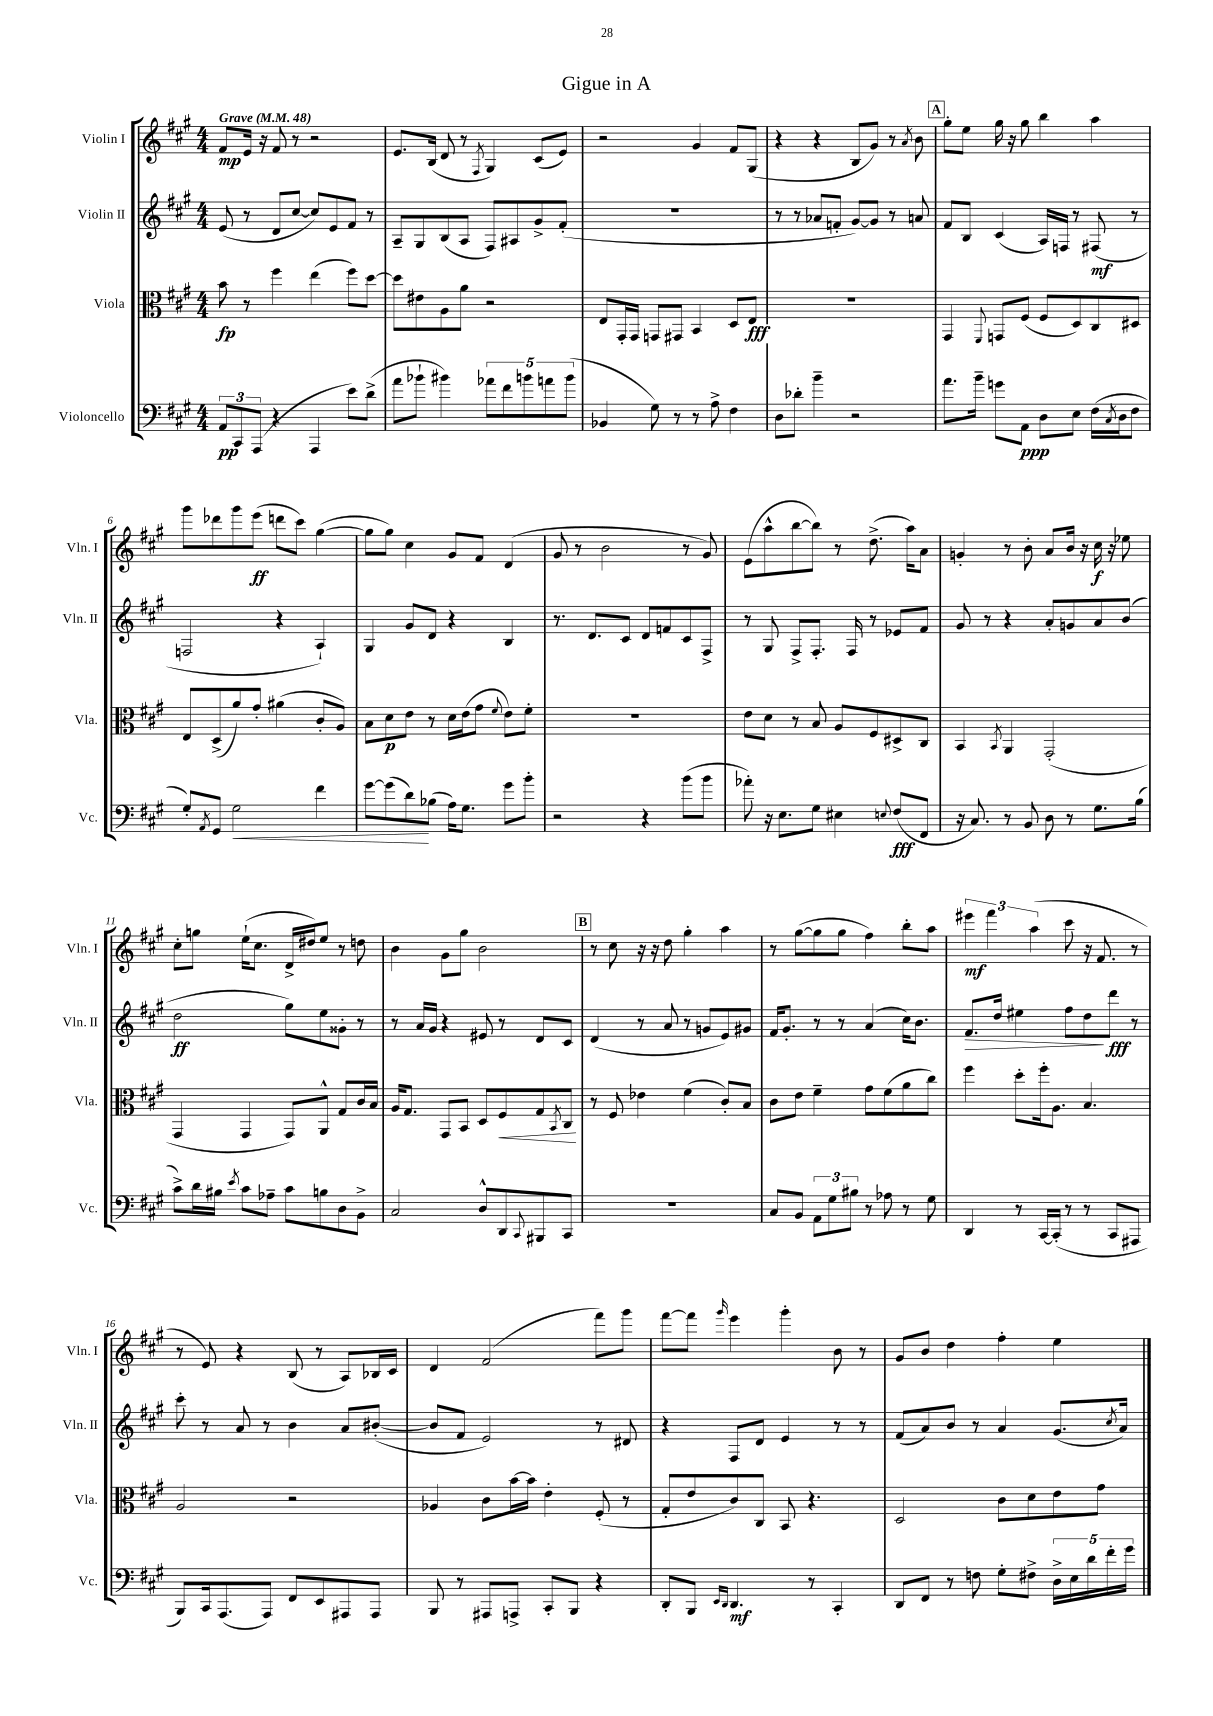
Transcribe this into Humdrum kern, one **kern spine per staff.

**kern	**dynam	**kern	**dynam	**kern	**dynam	**kern	**dynam
*part4	*part4	*part3	*part3	*part2	*part2	*part1	*part1
*staff4	*staff4	*staff3	*staff3	*staff2	*staff2	*staff1	*staff1
*I"Violoncello	*	*I"Viola	*	*I"Violin II	*	*I"Violin I	*
*I'Vc.	*	*I'Vla.	*	*I'Vln. II	*	*I'Vln. I	*
*clefF4	*	*clefC3	*	*clefG2	*	*clefG2	*
*k[f#c#g#]	*	*k[f#c#g#]	*	*k[f#c#g#]	*	*k[f#c#g#]	*
*M4/4	*	*M4/4	*	*M4/4	*	*M4/4	*
*MM48	*	*MM48	*	*MM48	*	*MM48	*
=1	=1	=1	=1	=1	=1	=1	=1
!	!	!	!	!	!	!LO:TX:a:B:t=Grave	!
12AA/L	pp	8b\	fp	(8e/	.	8f#/L	mp
12CC#/	.	.	.	.	.	.	.
.	.	8r	.	8r	.	16e/Jk	.
(12AAA/J	.	.	.	.	.	.	.
.	.	.	.	.	.	16r	.
4r	.	4ff#\	.	8d/L	.	8f#/	.
.	.	.	.	[8cc#/J	.	8r	.
4AAA/	.	(4ee\	.	8cc#/L])	.	2r	.
.	.	.	.	8e/	.	.	.
8e\L)	.	8ff#\L)	.	8f#/J	.	.	.
(8d^\J	.	[8dd\J	.	8r	.	.	.
=2	=2	=2	=2	=2	=2	=2	=2
8a\L	.	8dd\L]	.	8A~/L	.	8.e/L	.
8b-X`\J	.	8e#X\	.	8G#/	.	.	.
.	.	.	.	.	.	(16B/Jk	.
4b#X\)	.	8A\	.	(8B/	.	8d/	.
.	.	8a\J	.	8A/J	.	8r	.
.	.	.	.	.	.	8qF#/	.
10a-X\L	.	2r	.	8F#/L)	.	4G#/)	.
10f#\	.	.	.	.	.	.	.
.	.	.	.	8A#X/	.	.	.
10bn\	.	.	.	.	.	.	.
.	.	.	.	8g#^/	.	(8c#/L	.
10an\	.	.	.	.	.	.	.
.	.	.	.	(8f#'/J	.	8e/J)	.
(10b\J	.	.	.	.	.	.	.
=3	=3	=3	=3	=3	=3	=3	=3
4BB-X/	.	8E/L	.	1r	.	2r	.
.	.	16GG#'/L	.	.	.	.	.
.	.	16GG#/JJ	.	.	.	.	.
8G#\)	.	8GGn/L	.	.	.	.	.
8r	.	8GG#X/J	.	.	.	.	.
8r	.	4BB/	.	.	.	4g#/	.
8A^\	.	.	.	.	.	.	.
4F#\	.	8D/L	.	.	.	8f#/L	.
.	.	8E/J	fff	.	.	(8G#/J	.
=4	=4	=4	=4	=4	=4	=4	=4
8D\L	.	1r	.	8r	.	4r	.
8d-X'\J	.	.	.	8r	.	.	.
4b~\	.	.	.	8a-X/L	.	4r	.
.	.	.	.	8fn'/J	.	.	.
2r	.	.	.	[8g#/L)	.	8B/L	.
.	.	.	.	8g#/J]	.	8g#/J)	.
.	.	.	.	8r	.	8r	.
.	.	.	.	.	.	8qa/	.
.	.	.	.	8an/	.	8b\	.
!!LO:REH:place=s1:t=A
=5	=5	=5	=5	=5	=5	=5	=5
8.a\L	.	4GG#/	.	8f#/L	.	8gg#'\L	.
.	.	.	.	8B/J	.	8ee\J	.
16b~\Jk	.	.	.	.	.	.	.
.	.	8qqFF#/	.	.	.	.	.
8gn\L	.	8GGn/L	.	(4c#/	.	16gg#\	.
.	.	.	.	.	.	16r	.
8AA\J	ppp	(8F#/J	.	.	.	8gg#\	.
8D\L	.	8F#/L	.	16A/LL)	.	4bb\	.
.	.	.	.	16Fn/JJ	.	.	.
8E\J	.	8D/)	.	8r	.	.	.
(16F#\LL	.	8C#/	.	(8F#X/	mf	4aa\	.
8qC#/	.	.	.	.	.	.	.
16D\J	.	.	.	.	.	.	.
8F#\J	.	8D#X/J	.	8r	.	.	.
!!LO:LB:g=z
=6	=6	=6	=6	=6	=6	=6	=6
8G#'/L)	.	8E/L	.	2Fn/	.	8ggg#\L	.
8qAA/	.	.	.	.	.	.	.
8GG#/J	.	(8D^/	.	.	.	8ddd-X\	.
!	!LO:HP:b	!	!	!	!	!	!
2G#\	<	8a/)	.	.	.	8ggg#\	.
.	.	8g#'/J	.	.	.	(8eee\J	ff
.	.	(4a#X\	.	4r	.	8dddn\L	.
.	.	.	.	.	.	8ccc#\J)	.
4f#\	.	8c#'/L	.	4A`/)	.	([4gg#\	.
.	.	8A/J)	.	.	.	.	.
=7	=7	=7	=7	=7	=7	=7	=7
[8g#\L	.	8B\L	.	4G#/	.	8gg#\L]	.
(8g#\]	.	8d\	p	.	.	8gg#\J)	.
8d\)	.	8e\J	.	8g#/L	.	4cc#\	.
(8B-X\J	[	8r	.	8d/J	.	.	.
16A\KL)	.	16d\LL	.	4r	.	8g#/L	.
8.G#\J	.	(16e\J	.	.	.	.	.
.	.	8g#\J	.	.	.	8f#/J	.
.	.	8qqf#/	.	.	.	.	.
8g#\L	.	8e\L)	.	4B/	.	(4d/	.
8b'\J	.	8f#'\J	.	.	.	.	.
=8	=8	=8	=8	=8	=8	=8	=8
2r	.	1r	.	8.r	.	8g#/	.
.	.	.	.	.	.	8r	.
.	.	.	.	8.d/L	.	.	.
.	.	.	.	.	.	2b\	.
.	.	.	.	8c#/J	.	.	.
4r	.	.	.	8d/L	.	.	.
.	.	.	.	8fn/	.	.	.
(8b\L	.	.	.	8c#/	.	8r	.
8b\J	.	.	.	8F#^/J	.	8g#/)	.
=9	=9	=9	=9	=9	=9	=9	=9
8a-X'\)	.	8e\L	.	8r	.	(8e\L	.
16r	.	8d\J	.	8G#/	.	8aa^^\	.
8.E\L	.	.	.	.	.	.	.
.	.	8r	.	8F#^/L	.	[8bb\	.
8G#\J	.	8B/	.	8.F#'/J	.	8bb\J])	.
4E#X\	.	8A/L	.	.	.	8r	.
.	.	.	.	16F#/	.	.	.
.	.	8F#/	.	8r	.	(8.dd^\	.
8qqEn/	.	.	.	.	.	.	.
(8F#/L	fff	8D#X^/	.	8e-X/L	.	.	.
.	.	.	.	.	.	16aa\KL)	.
8FF#/J	.	8C#/J	.	8f#/J	.	8a\J	.
=10	=10	=10	=10	=10	=10	=10	=10
16r	.	4BB/	.	8g#/	.	4gn'/	.
8.C#/)	.	.	.	.	.	.	.
.	.	.	.	8r	.	.	.
.	.	8qBB/	.	.	.	.	.
8r	.	4AA/	.	4r	.	8r	.
8BB/	.	.	.	.	.	8b'\	.
8D\	.	(2GG#'/	.	8a'/L	.	8a/L	.
8r	.	.	.	8gn/	.	16b/Jk	.
.	.	.	.	.	.	16r	.
8.G#\L	.	.	.	8a/	.	16cc#\	f
.	.	.	.	.	.	16r	.
.	.	.	.	(8b/J	.	8ee-X\	.
(16B\Jk	.	.	.	.	.	.	.
!!LO:LB:g=z
=11	=11	=11	=11	=11	=11	=11	=11
8c#^\L)	.	4GG#/	.	2dd\	ff	8cc#'\L	.
16d\L	.	.	.	.	.	8ggn\J	.
16B#X\JJ	.	.	.	.	.	.	.
8qe/	.	.	.	.	.	.	.
8c#\L	.	4GG#/	.	.	.	(16ee`\KL	.
.	.	.	.	.	.	8.cc#\J	.
8A-X~\J	.	.	.	.	.	.	.
8c#\L	.	8GG#/L)	.	8gg#\L)	.	16d^/LL	.
.	.	.	.	.	.	16dd#X/J)	.
8Bn\	.	8AA^^/J	.	8ee\	.	8ee/J	.
8D\	.	8G#/L	.	8g##X'\J	.	8r	.
8BB^\J	.	16c#/L	.	8r	.	8ddn\	.
.	.	16B/JJ	.	.	.	.	.
=12	=12	=12	=12	=12	=12	=12	=12
2C#/	.	16A/KL	.	8r	.	4b\	.
.	.	8.G#/J	.	.	.	.	.
.	.	.	.	16a/LL	.	.	.
.	.	.	.	16g#/JJ	.	.	.
.	.	8GG#/L	.	4r	.	8g#\L	.
.	.	8BB/J	.	.	.	8gg#\J	.
8D^^/L	.	8D/L	.	8e#X/	.	2b\	.
!	!	!	!LO:HP:b	!	!	!	!
8DD/	.	8F#/	<	8r	.	.	.
8qqCC#/	.	.	.	.	.	.	.
8BBB#X/	.	8G#/	.	8d/L	.	.	.
.	.	8qBB/	.	.	.	.	.
8CC#/J	.	8C#/J	.	8c#/J	.	.	.
.	.	.	[	.	.	.	.
!!LO:REH:place=s1:t=B
=13	=13	=13	=13	=13	=13	=13	=13
1r	.	8r	.	(4d/	.	8r	.
.	.	8F#/	.	.	.	8cc#\	.
.	.	4e-X\	.	8r	.	16r	.
.	.	.	.	.	.	16r	.
.	.	.	.	8a/	.	8dd\	.
.	.	(4f#\	.	8r	.	4gg#'\	.
.	.	.	.	8gn/L	.	.	.
.	.	8c#'/L)	.	8e/)	.	4aa\	.
.	.	8B/J	.	8g#X/J	.	.	.
=14	=14	=14	=14	=14	=14	=14	=14
8C#/L	.	8c#\L	.	16f#/KL	.	8r	.
.	.	.	.	8.g#'/J	.	.	.
8BB/J	.	8e\J	.	.	.	([8gg#\L	.
12AA\L	.	4f#~\	.	8r	.	8gg#\]	.
12G#\	.	.	.	.	.	.	.
.	.	.	.	8r	.	8gg#\J	.
12B#X\J	.	.	.	.	.	.	.
8r	.	8g#\L	.	(4a/	.	4ff#\)	.
8A-X\	.	(8f#\	.	.	.	.	.
8r	.	8a\	.	16cc#\KL)	.	8bb'\L	.
.	.	.	.	8.b\J	.	.	.
8G#\	.	8cc#\J)	.	.	.	8aa\J	.
=15	=15	=15	=15	=15	=15	=15	=15
!	!	!	!	!	!LO:HP:b	!	!
4DD/	.	4ff#\	.	8.f#/L	>	6eee#X\	mf
.	.	.	.	.	.	6fff#\	.
.	.	.	.	16dd/Jk	.	.	.
8r	.	8dd'\L	.	4ee#X\	.	.	.
.	.	.	.	.	.	(6aa\	.
[16CC#/LL	.	16ff#'\k	.	.	.	.	.
(16CC#'/JJ]	.	8.A\J	.	.	.	.	.
8r	.	.	.	8ff#\L	.	8ccc#\	.
8r	.	4.B/	.	8dd\	.	16r	.
.	.	.	.	.	.	8.f#/	.
8CC#/L	.	.	.	8ddd\J	] fff	.	.
8AAA#X/J	.	.	.	8r	.	8r	.
!!LO:LB:g=z
=16	=16	=16	=16	=16	=16	=16	=16
8BBB/L)	.	2A/	.	8ccc#'\	.	8r	.
16CC#/k	.	.	.	8r	.	8e/)	.
(8.AAA/	.	.	.	.	.	.	.
.	.	.	.	8a/	.	4r	.
8AAA/J)	.	.	.	8r	.	.	.
8FF#/L	.	2r	.	4b\	.	(8B/	.
8EE/	.	.	.	.	.	8r	.
8AAA#X/	.	.	.	8a/L	.	8A/L)	.
8AAA#/J	.	.	.	([8b#X'/J	.	16B-X/L	.
.	.	.	.	.	.	16c#/JJ	.
=17	=17	=17	=17	=17	=17	=17	=17
8BBB/	.	4A-X/	.	8b#/L]	.	4d/	.
8r	.	.	.	8f#/J	.	.	.
8AAA#X/L	.	8c#\L	.	2e/)	.	(2f#/	.
8AAAn^/J	.	[16b\L	.	.	.	.	.
.	.	16b\JJ]	.	.	.	.	.
8CC#'/L	.	4e'\	.	.	.	.	.
8BBB/J	.	.	.	.	.	.	.
4r	.	(8F#'/	.	8r	.	8fff#\L)	.
.	.	8r	.	8d#X/	.	8ggg#\J	.
=18	=18	=18	=18	=18	=18	=18	=18
8DD'/L	.	8G#'/L	.	4r	.	[8fff#\L	.
8BBB/J	.	8e/	.	.	.	8fff#\J]	.
16qqEE/LL	.	.	.	.	.	.	.
16qqDD/JJ	.	.	.	.	.	16qqggg#/	.
4.DD/	mf	8c#/)	.	8F#/L	.	4eee\	.
.	.	8C#/J	.	8d/J	.	.	.
.	.	8BB/	.	4e/	.	4ggg#'\	.
8r	.	4.r	.	.	.	.	.
4CC#'/	.	.	.	8r	.	8b\	.
.	.	.	.	8r	.	8r	.
=19	=19	=19	=19	=19	=19	=19	=19
8DD/L	.	2D/	.	(8f#/L	.	8g#/L	.
8FF#/J	.	.	.	8a/)	.	8b/J	.
8r	.	.	.	8b/J	.	4dd\	.
8Fn\	.	.	.	8r	.	.	.
8G#'\L	.	8c#\L	.	4a/	.	4ff#'\	.
8F#X^\J	.	8d\	.	.	.	.	.
20D^\LL	.	8e\	.	(8.g#/L	.	4ee\	.
20E\	.	.	.	.	.	.	.
20d\	.	.	.	.	.	.	.
.	.	8g#\J	.	.	.	.	.
20f#'\	.	.	.	.	.	.	.
.	.	.	.	8qcc#/	.	.	.
.	.	.	.	16a/Jk)	.	.	.
20g#\JJ	.	.	.	.	.	.	.
==	==	==	==	==	==	==	==
*-	*-	*-	*-	*-	*-	*-	*-
